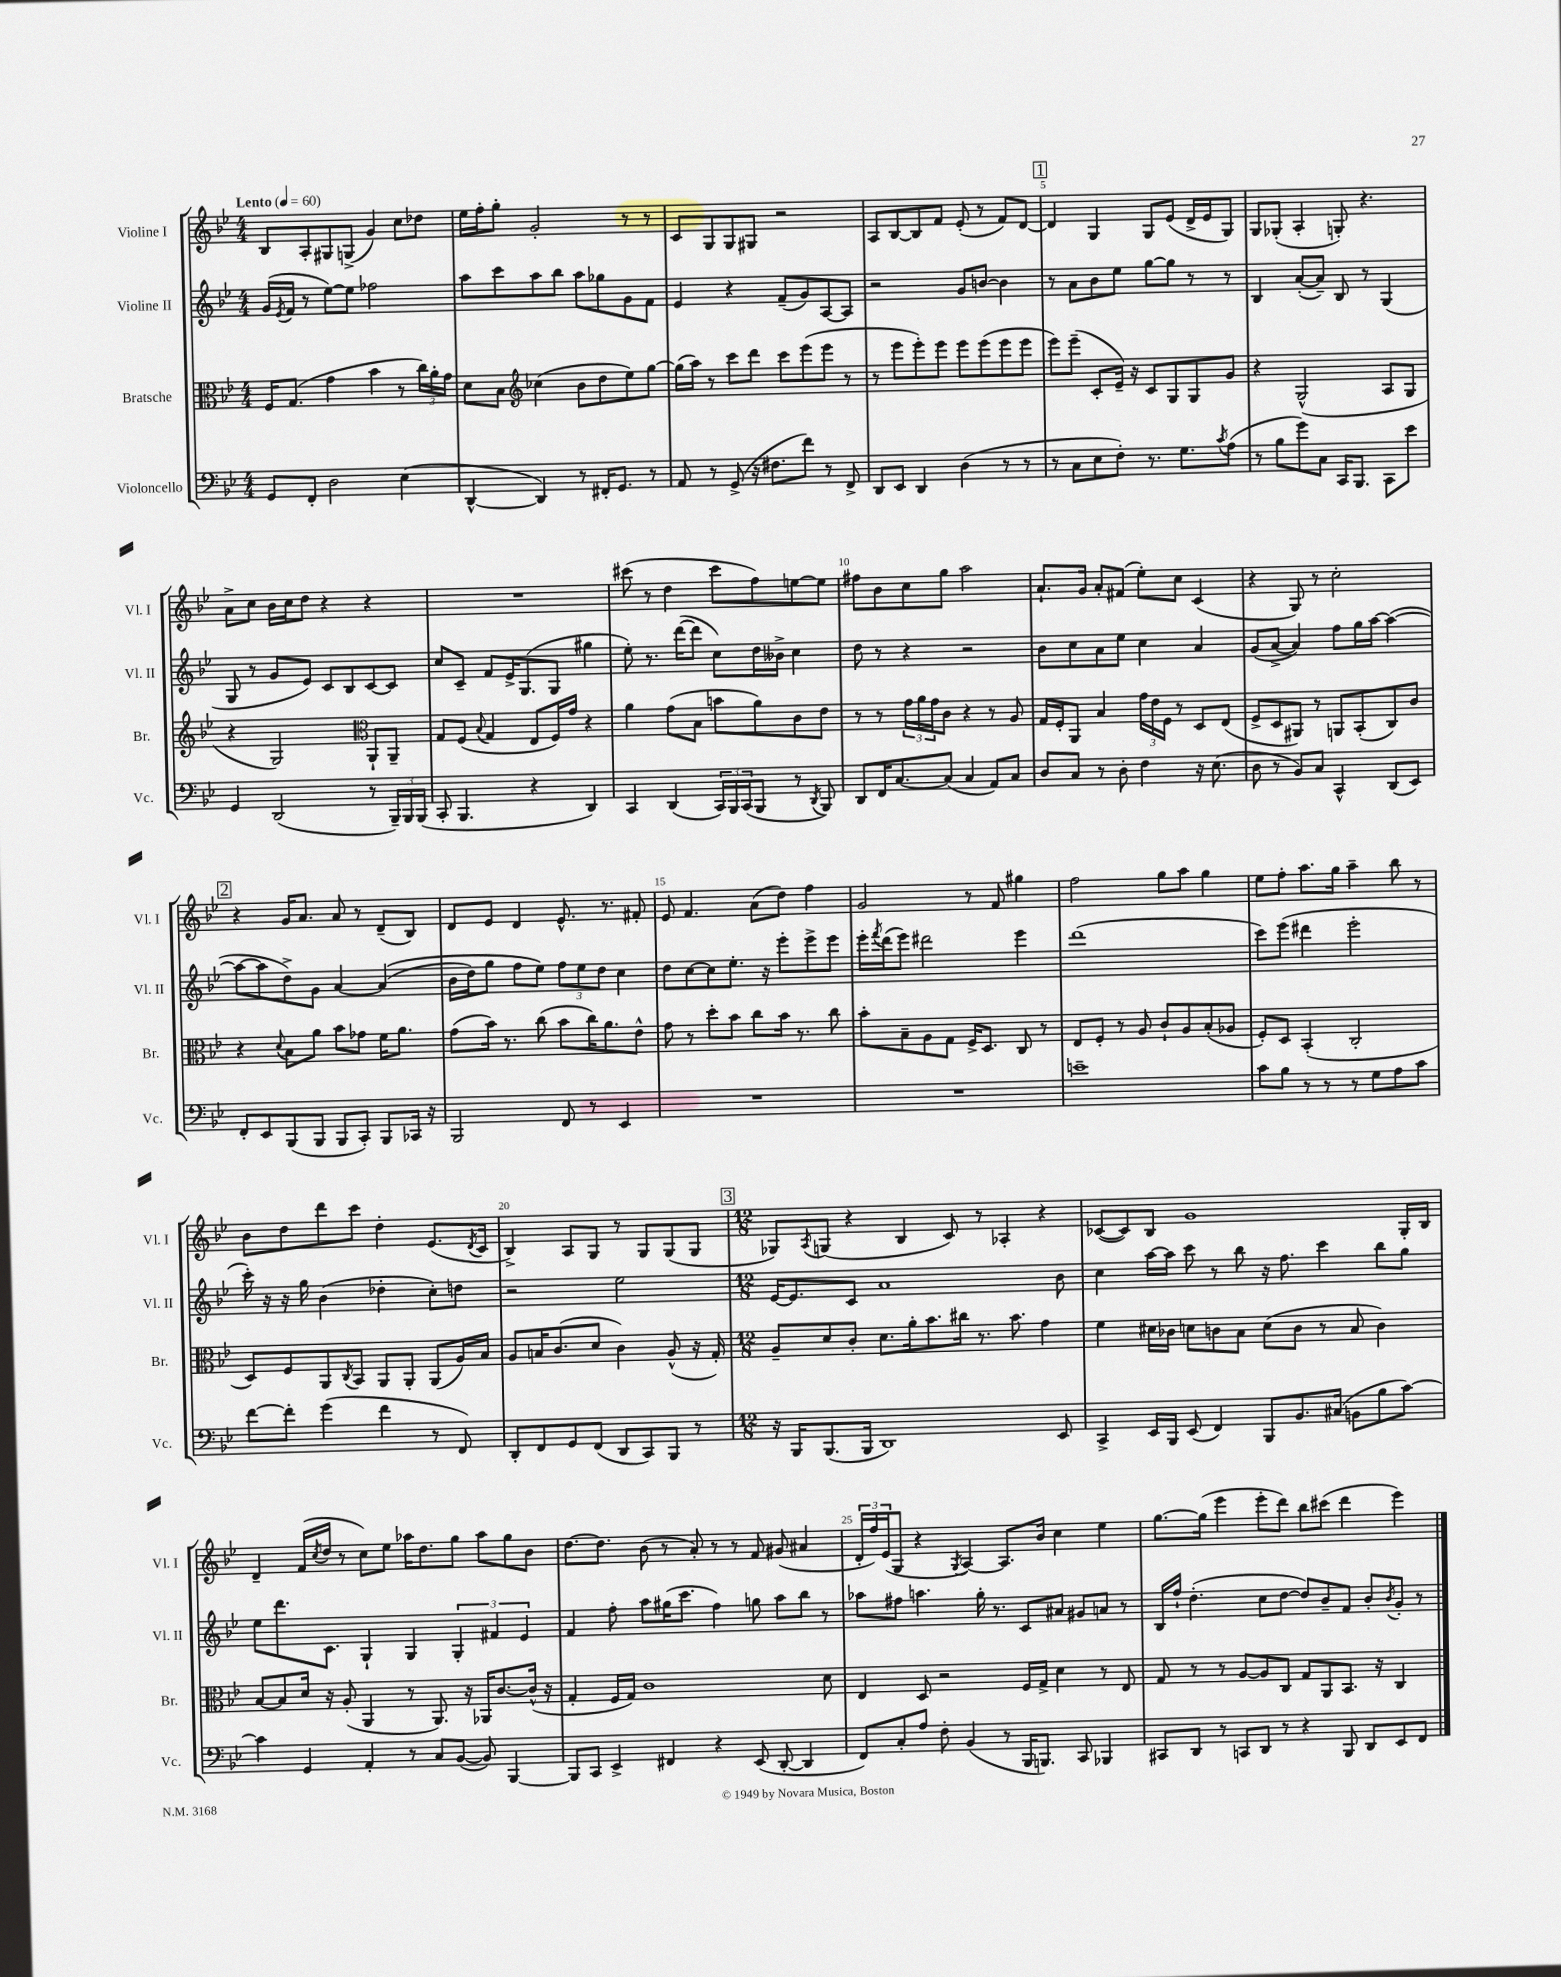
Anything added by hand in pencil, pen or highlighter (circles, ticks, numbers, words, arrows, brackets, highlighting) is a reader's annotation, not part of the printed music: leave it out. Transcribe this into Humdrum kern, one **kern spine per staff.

**kern	**kern	**kern	**kern
*part4	*part3	*part2	*part1
*staff4	*staff3	*staff2	*staff1
*I"Violoncello	*I"Bratsche	*I"Violine II	*I"Violine I
*I'Vc.	*I'Br.	*I'Vl. II	*I'Vl. I
*clefF4	*clefC3	*clefG2	*clefG2
*k[b-e-]	*k[b-e-]	*k[b-e-]	*k[b-e-]
*M4/4	*M4/4	*M4/4	*M4/4
*MM60	*MM60	*MM60	*MM60
=1	=1	=1	=1
!	!	!	!LO:TX:a:B:t=Lento
8GG/L	16F/KL	(16g/LL	8B-/L
.	.	8qe-/	.
.	(8.G/J	16f/JJ	.
8FF'/J	.	8r	8A'/
2D\	4g\	[8ee-\L)	8G#X/
.	.	8ee-\J]	(8Gn^/J
.	4b-\	2ff-X\	4g/)
(4E-\	8r	.	8cc\L
.	24cc\LL)	.	8dd-X\J
.	24a'\	.	.
.	24g\JJ	.	.
=2	=2	=2	=2
[4DD^^/	8d\L	8aa\L	16ee-\LL
.	.	.	16ff'\J
.	8B-\J	8ccc\	8gg'\J
*	*clefG2	*	*
4DD/])	(4cc-X\	8aa\	2g'/
.	.	8bb-\J	.
8r	8b-\L	8aa\L	.
16FF#X'/KL	8dd\	8gg-X\	.
8.GG/J	.	.	.
.	8ee-\)	8g\	8r
8r	[8gg\J	8f\J	8r
=3	=3	=3	=3
8AA/	(16gg\LL]	4e-/	8c/L
.	16aa\JJ)	.	.
8r	8r	.	8G/
(8GG^/	8ccc\L	4r	8G/
16r	8ddd\J	.	8G#X/J
8.F#X\L	.	.	.
.	8ccc\L	(8f~/L	2r
8f\J)	(8eee-\	8g/)	.
8r	8eee-\J	[8A/	.
8FF^/	8r	8A/J]	.
=4	=4	=4	=4
8DD/L	8r	2r	8A/L
8EE-/J	8eee-\L	.	[8B-/
4DD/	8eee-'\)	.	8B-/]
.	8eee-\J	.	8f/J
(4D\	8eee-\L	8g/L	(8e-'/
.	(8eee-\	[8bn/J	8r
8r	8eee-\	4b\]	8f/L)
8r	8eee-\J	.	[8d/J
!!LO:REH:place=s1:t=1
=5	=5	=5	=5
8r	8eee-\L)	8r	4d/]
8C\L	(8eee-~\J	8a\L	.
8E-\	8c'/L	8b-\	4G/
8F'\J)	16e-~/Jk)	8ee-\J	.
.	16r	.	.
8.r	8c/L	[8gg\L	8G/L
.	8G/	8gg\J]	(8e-/J
8.G\L	.	.	.
.	8G/	8r	16d^/LL
.	.	.	16e-/J
8qc/	.	.	.
(8A\J	8g/J	8r	8G/J)
=6	=6	=6	=6
8r	4r	4B-/	8G/L
8B-\L	.	.	(8G-X'/J
8g\)	(2G^^/	([8a'/L	4A'/
8C\J	.	8a~/J])	.
16CC/KL	.	8B-/	8Gn'/)
8.BBB-/J	.	.	.
.	.	8r	4.r
8CC\L	8A/L	(4G/	.
8e-\J	8G/J	.	.
!!LO:LB:g=z
=7	=7	=7	=7
4GG/	4r	8G/	8a^\L
.	.	8r	8cc\J
(2DD/	2G/)	8g/L	16b-\LL
.	.	.	16cc\J
.	.	8e-/J)	8dd\J
.	.	8c/L	4r
.	.	8B-/	.
*	*clefC3	*	*
8r	8AA`/L	[8c/	4r
24BBB-~/LL)	8AA~/J	8c/J]	.
24BBB-/	.	.	.
(24BBB-/JJ	.	.	.
=8	=8	=8	=8
8CC'/	8G/L	8cc/L	1r
4.BBB-/	(8F/J	8c~/J	.
.	8qqB-/	.	.
.	4G/	8f/L	.
.	.	16e-^/K	.
.	.	(8.G/	.
4r	8E-/L	.	.
.	16F/L)	8G/J	.
.	16g/JJ	.	.
4DD/)	4r	4gg#X\	.
=9	=9	=9	=9
4CC/	4a\	8ee-'\)	(8ccc#X\
.	.	8.r	8r
(4DD/	(8g\L	.	4dd\
.	.	([16ddd\KL	.
.	8B-\J	8ddd\J]	.
24CC/LL)	8bn\L	8cc\L)	8ccc#\L
24BBB-/	.	.	.
(24CC/J	.	.	.
8BBB-/J	8a\)	16dd\L	8ff\)
.	.	16b--X^\JJ	.
8r	8c\	4cc\	[8een\
8qDD/	.	.	.
8BBB-/)	8e-\J	.	8ee\J]
=10	=10	=10	=10
8DD/L	8r	8dd\	8ff#X\L
16FF/K	8r	8r	8b-\
[8.C/	.	.	.
.	24g\LL	4r	8cc\
.	24a\	.	.
.	24g\J	.	.
(8C/J]	8c\J	.	8gg\J
4C/	4r	2r	2aa\
8AA/L)	8r	.	.
8C/J	8A/	.	.
=11	=11	=11	=11
8D/L	16G/LL	8b-\L	8.a`/L
.	16F'/J	.	.
8C/J	8AA/J	8cc\	.
.	.	.	16g/Jk
8r	4B-/	8a\	8a'/L
8D'\	.	8ee-\J	(8f#X/J
4F\	24g\LL	4cc\	8ee-'\L)
.	24e-\	.	.
.	24F\JJ	.	.
.	8r	.	8cc\J
16r	8D/L	4a/	(4c/
(8.E-\	.	.	.
.	(8E-/J	.	.
=12	=12	=12	=12
8D\	8F^/L	(8g/L	4r
8r	8D/	[8a^/J	.
8BB-/L)	8AA#X/J)	4a/])	8G/)
8C/J	8r	.	8r
4CC^^/	8AAn/L	8ff\L	2cc'\
.	(8BB-'/	16gg\L	.
.	.	[16aa\JJ	.
(8DD/L	8C/)	(4aa\_	.
8EE-/J)	8c/J	.	.
!!LO:LB:g=z
!!LO:REH:place=s1:t=2
=13	=13	=13	=13
8FF'/L	4r	8aa\L_	4r
8EE-/	.	8aa\]	.
.	8qqd/	.	.
(8BBB-/	8B-\L	8dd^\)	16g/KL
.	.	.	8.a/J
8BBB-/J	8a\J	8g\J	.
8BBB-/L	8b-\L	[4a/	8a/
8CC'/J)	8g-X\J	.	8r
8BBB-/L	16f\KL	((4a/]	(8d~/L
.	8.a\J	.	.
16CC-X/Jk	.	.	8B-/J)
16r	.	.	.
=14	=14	=14	=14
2BBB-/	(8g\L	16b-\LL	8d/L
.	.	16dd\J)	.
.	16b-\Jk)	8gg\J	8e-/J
.	8.r	.	.
.	.	8ff\L	4d/
.	(8cc\	8ee-\J)	.
8FF/	8b-\L	12ff\L	8.e-^^/
.	.	12ee-\	.
8r	16cc\K)	.	.
.	.	12dd\J	.
.	8.a\	.	8.r
4EE-/	.	4cc\	.
.	8e-^^\J	.	8f#X'/
=15	=15	=15	=15
1r	8g\	8dd\L	8e-/
.	8r	[8cc\	4.f/
.	8dd'\L	8cc\]	.
.	8b-\J	8.ee-'\J	.
.	8cc\L	.	(8a\L
.	.	16r	.
.	16b-\Jk	8eee-'\L	8dd\J)
.	8.r	.	.
.	.	8eee-^\	4ff\
.	8cc\	8eee-\J	.
=16	=16	=16	=16
1r	8b-'\L	16eee-'\LL	2g/
.	.	8qfff/	.
.	.	(16ddd\J	.
.	8B-~\	8eee-\J)	.
.	8A\	2ddd#X\	.
.	8G\J	.	.
.	16F^/KL	.	8r
.	8.D/J	.	.
.	.	.	8f/
.	8C/	4eee-\	4gg#X\
.	8r	.	.
=17	=17	=17	=17
1en~	8E-/L	(1ddd	2ff\
.	8F'/J	.	.
.	8r	.	.
.	8A/	.	.
.	8c`/L	.	8gg\L
.	8A/	.	8aa\J
.	(8B-'/	.	4gg\
.	8A-X/J	.	.
=18	=18	=18	=18
8c\L	8F'/L)	8ccc\L)	8ee-\L
8B-\J	8D/J	(8eee-\J	8ff'\J
8r	(4BB-'/	4ddd#X\	8.aa\L
8r	.	.	.
.	.	.	16gg\Jk
8r	2C'/	2eee-'\	4aa~\
8G\L	.	.	.
8A\	.	.	8bb-\
8c\J	.	.	8r
!!LO:LB:g=z
=19	=19	=19	=19
[8f\L	8D/L)	16ccc'\)	8b-\L
.	.	16r	.
8f'\J]	8F/	16r	8dd\
.	.	16gg\	.
(4g\	8AA/	(4b-\	8ddd\
.	8qC/	.	.
.	8BB-/J	.	8ccc\J
4f\	8AA/L	4dd-X'\	4dd'\
.	8AA'/J	.	.
8r	(8AA/L	8cc'\L)	(8.e-/L
8FF/)	16A/L)	8ddn\J	.
.	.	.	8qd/
.	16B-/JJ	.	16c/Jk
=20	=20	=20	=20
8DD'/L	8A/L	2r	4B-^/)
8FF/	16Bn/K	.	.
.	(8.c/	.	.
8GG/	.	.	8A/L
(8FF/J	8d/J	.	8G/J
8DD/L	4c\)	2ee-\	8r
8CC/)	.	.	8G/L
8BBB-/J	(8A^^/	.	(8G/
8r	16r	.	8G/J
.	16G'/)	.	.
!!LO:REH:place=s1:t=3
=21	=21	=21	=21
*M12/8	*M12/8	*M12/8	*M12/8
16r	8A~/L	[16e-/KL	8G-X/L)
16BBB-/KL	.	8.e-/]	.
.	.	.	8qA/
(8.BBB-/	8d/	.	(8Gn/J
.	8c'/J	8c/J	4r
16BBB-/Jk	.	.	.
1DD)	8.d\L	1a	.
.	.	.	4B-/
.	16a'\k	.	.
.	8.b-\	.	.
.	.	.	8c/)
.	16cc#X\Jk	.	.
.	8.r	.	8r
.	.	.	4A-X'/
.	8.b-\	.	.
.	4g\	.	4r
8EE-/	.	8b-\	.
=22	=22	=22	=22
4CC^/	4f\	4cc\	([8c-X/L
.	.	.	8c-/])
16EE-/LL	16d#X\LL	[16aa\LL	8B-/J
16BBB-/JJ	16c-X\JJ	16aa\JJ]	.
(8EE-/	8dn\L	8ccc\	1g
4FF/)	8cn\	8r	.
.	8B-\J	8bb-\	.
8BBB-/L	(8d\L	16r	.
.	.	8.ff\	.
8.BB-/	8c\J	.	.
.	8r	4ccc\	.
(16C#X/Jk	.	.	.
8BBn\L	8B-/	.	.
8B-\	4c\)	8bb-\L	.
[8c\J)	.	8gg\J	16G'/LL
.	.	.	16B-/JJ
!!LO:LB:g=z
=23	=23	=23	=23
4c\]	[8B-/L	8ee-\L	4d~/
.	8B-/]	8.ddd\	.
4GG/	16d/Jk	.	(16f/LL
.	.	.	8qcc/
.	16r	8.c\J	16dd/JJ
.	(8A'/	.	8r
4AA'/	4AA/	4G`/	8cc\L)
.	.	.	8ee-\J
8r	8r	4G/	16aa-X\KL
.	.	.	8.dd\
8C/L	8.AA/)	.	.
([8BB-/J	.	6G'/	8gg\J
.	16r	.	.
8BB-/])	16AA-X/KL	.	8aa-\L
.	.	6f#X/	.
.	[8.c/	.	.
[4BBB-/	.	.	8gg\
.	.	6e-/	.
.	(16c^^/Jk]	.	8b-\J
.	16r	.	.
=24	=24	=24	=24
8BBB-/L]	4G'/	4f/	[8.dd\L
8CC/J	.	.	.
.	.	.	8.dd\J]
4EE-^/	16F/LL	8ff'\	.
.	16G/JJ)	.	.
.	1c	8aa\L	(8b-\
4FF#X/	.	(16gg#X\K	8r
.	.	8.ccc\J	.
.	.	.	8a'/)
4r	.	4ff\)	8r
.	.	.	8r
(8EE-/	.	8ggn\	8f/
[8DD'/	.	8aa\L	(8g#X/
4DD/]	.	8bb-\J	4a#X/
.	8d\	8r	.
=25	=25	=25	=25
8FF/L)	4E-/	8aa-X\L	24d'/LL
.	.	.	24ff/)
.	.	.	(24e-/J
8C'/	.	8ff#X\J	8G/J
8A/J	8D/	4.aan\	4r
8F'\	2r	.	.
.	.	.	8qG/
(4BB-/	.	.	[4A/)
.	.	16gg'\	.
.	.	8.r	.
8r	.	.	8.A/L]
16BBB-/KL	16F/LL	8c/L	.
8.BBBn/J)	16G^/JJ	.	16b-/Jk
.	4d\	8a#X/J	4cc\
8CC/	.	8g#X/L	.
4BBB-X/	8r	8an/J	4ee-\
.	8E-/	8r	.
=26	=26	=26	=26
8CC#X/L	8G/	16B-/LL	[8.gg\L
.	.	16ff`/JJ	.
8DD/J	8r	(4.dd'\	.
.	.	.	(16gg\Jk]
8r	8r	.	4eee-\
8CCn/L	[8A/L	.	.
8DD/J	8A/]	8cc\L	8eee-'\L
8r	8C/J	[8dd\J	8ddd\J)
4r	8G/L	8dd/L])	8bb-\L
.	8AA/	8b-~/	(8ccc#X\J
8BBB-/	8.BB-/J	8f/J	4ddd\
8DD/L	.	8b-'/L	.
.	16r	.	.
.	.	8qb-/	.
8EE-/	4C/	8g'/J	4eee-\)
8FF/J	.	8r	.
==	==	==	==
*-	*-	*-	*-
